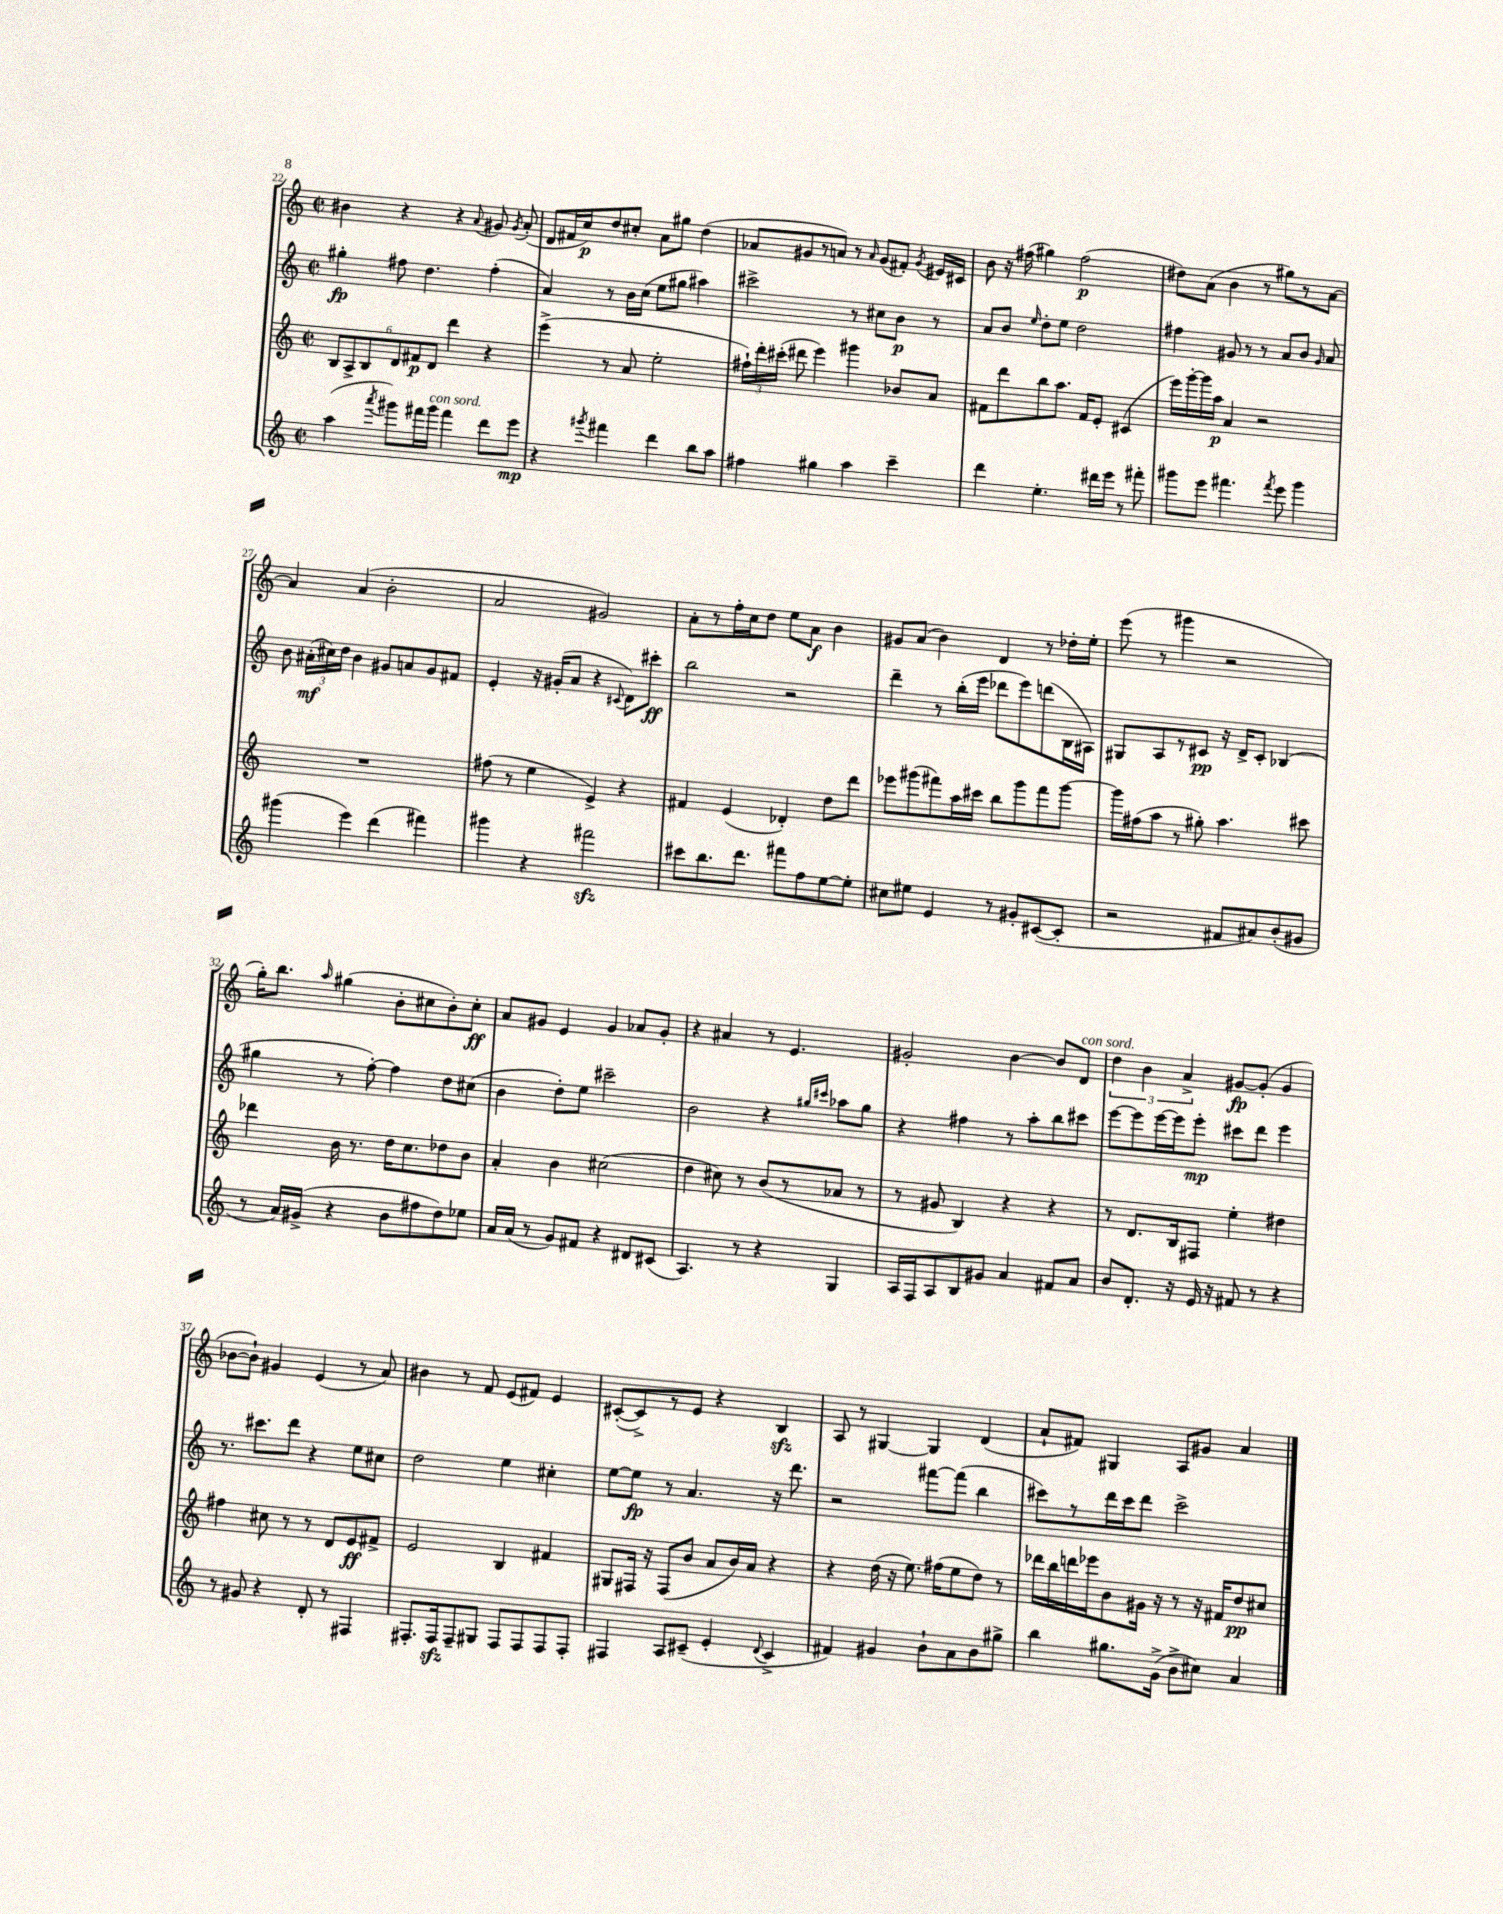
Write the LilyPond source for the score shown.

<<
\new StaffGroup <<
\new Staff = "s0" {
    \clef treble \key c \major \defaultTimeSignature \time 2/2
    \autoBeamOff bis'4 r4 r4 \appoggiatura { a'8 } gis'8 \acciaccatura { gis'8 } a'8-.( |
    d'8[ fis'16 c''16\p) d''8 cis''8]-. a'8[ gis''8] d''4( |
    aes'8[ gis'8 r8 a'8]) r8 \grace { a'16 } gis'8[( fis'8]-.) \acciaccatura { gis'8 } eis'16[ cis'16] |
    b'8 r16 fis''16( gis''4) fis''2\p( |
    dis''8[) a'8]( b'4 r8 gis''8[) r8 a'8]~ |
    a'4 a'4( b'2-. |
    a'2 gis'2) |
    a'8[-. r8 f''16-. c''16 d''8] e''8[ a'8]\f b'4 |
    gis'8[ a'8]( b'4) d'4 r8 des''16[-. e''16]-. |
    e'''8( r8 gis'''4 r2 |
    g''16[-.) b''8.] \grace { a''16 } gis''4( b'8[-. cis''8 b'8-.) cis''8]-.\ff |
    a'8[ gis'8] e'4 gis'4 aes'8[ gis'8]-. |
    r4 ais'4 r8 e'4. |
    gis'2-. b'4~ b'8[ d'8]^\markup { \italic "con sord." } |
    \tuplet 3/2 { d''4 b'4 a'4-> } gis'8[~\fp gis'8]-.( gis'4 |
    bes'8[~ bes'8]-!) gis'4 e'4( r8 a'8) |
    bis'4 r8 f'8 e'8[( fis'8]) e'4 |
    cis'8[~-.( cis'8->) r8 e'8] r4 b4\sfz |
    a8 r8 gis4~ gis4 d'4( |
    a'8[-! fis'8]) gis4 a8[ gis'8] a'4 \bar "|." |
}
\new Staff = "s1" {
    \clef treble \key c \major \defaultTimeSignature \time 2/2
    \autoBeamOff gis''4-.\fp fis''8 d''4. fis''4-.( |
    a'4) r8 b'16[ c''16]( e''8[ gis''8] ais''4) |
    cis'''2-> r8 cis''8[ b'8]\p r8 |
    a'8[ b'8] \grace { e''16 } d''8[-. e''8] d''2 |
    fis''4 gis'8 r8 r8 a'8[ b'8] \grace { gis'16 } a'8 |
    b'8 \tuplet 3/2 { ais'16[-.\mf( cis''16) d''16] } b'4 gis'8[ a'8 gis'8 fis'8] |
    e'4-. r16 gis'16[-.( a'8] r4 \appoggiatura { cis'8 } d'8[) cis'''8]-.\ff |
    b''2 r2 |
    d'''4-- r8 b''16[-.( e'''16] des'''8[ e'''8) d'''8( b16 ais16]) |
    gis8[ a8 r8 cis'8]\pp r16 d'16[-> cis'8]-. bes4( |
    gis''4 r8 f''8~-.) f''4 d''8[ cis''8]( |
    b'4 d''8[-.) e''8] cis'''2-- |
    b'2 r4 \grace { gis''16[ cis'''16] } aes''8[ gis''8] |
    r4 fis''4 r8 a''8[-. b''8 cis'''8] |
    e'''8[~ e'''8 e'''16~ e'''16 e'''8]-.\mp cis'''8[ d'''8] e'''4 |
    r8. cis'''8.[ d'''8] r4 e''8[ cis''8] |
    d''2 e''4 cis''4-. |
    e''8[~ e''8]\fp r8 a'4. r16 d'''8. |
    r2 fis'''8[~ fis'''8]( b''4 |
    cis'''8[) r8 d'''16 cis'''16 d'''8] cis'''2-> \bar "|." |
}
\new Staff = "s2" {
    \clef treble \key c \major \defaultTimeSignature \time 2/2
    \autoBeamOff \tuplet 6/4 { b8[ a8-> b8 d'8 fis'8\p d'8] } d'''4 r4 |
    e'''4->( r8 a'8 e''2-. |
    \tuplet 3/2 { fis''16[-!) d'''16-. cis'''16]-.( } dis'''8 e'''4) gis'''4 bes'8[ a'8] |
    fis'8[ d'''8 b''8 a''8.] fis'16[ e'8]-. cis'4( |
    e'''16[) g'''16~-. g'''16 a''16]\p a'4 r2 |
    R1 |
    fis''8( r8 e''4 e'4->) r4 |
    fis'4 e'4( des'4-.) d''8[ d'''8] |
    ees'''8[ gis'''8( fis'''8) a''16 cis'''16] b''8[ gis'''8 fis'''8 gis'''8]~ |
    gis'''16[ fis''16( a''8] r8 gis''8-.) a''4. cis'''8 |
    des'''4 b'16 r8. d''16[ c''8. des''8 b'8] |
    a'4-. b'4 cis''2( |
    d''4 cis''8) r8 b'8[( r8 aes'8] r8 |
    r8 gis'8 b4) r4 r4 |
    r8 d'8.[ b16 fis8] e''4-. dis''4 |
    fis''4 cis''8 r8 r8 d'8[ e'8\ff fis'8]-> |
    e'2 b4 fis'4 |
    gis8[ fis16] r16 fis8[( b'8] a'8[ b'16) a'16] r4 |
    r4 d''16( r16 e''8.) fis''16[( e''8 d''8]) r8 |
    des'''16[ b''16 d'''16 ees'''16 b'8 gis'16] r16 r8 r16 fis'16[ d''8\pp cis''8] \bar "|." |
}
\new Staff = "s3" {
    \clef treble \key c \major \defaultTimeSignature \time 2/2
    \autoBeamOff a''4( \acciaccatura { a'''8 } gis'''8[) fis'''16 gis'''16]^\markup { \italic "con sord." } fis'''4 d'''8[ e'''8]\mp |
    r4 \acciaccatura { gis'''8 } fis'''4 d'''4 b''8[ a''8] |
    fis''4 gis''4 a''4 c'''4-- |
    d'''4 e''4.-. dis'''16[ e'''16] r8 fis'''8-. |
    gis'''8[ e'''8] fis'''4. \acciaccatura { fis'''8 } e'''8 gis'''4 |
    gis'''4( e'''4) d'''4( fis'''4) |
    gis'''4 r4 fis'''2\sfz |
    cis'''8[ b''8. d'''8.] fis'''8[ f''8 e''8~ e''8]-. |
    cis''8[ eis''8] e'4 r8 gis'8[-. cis'8~( cis'8]-. |
    r2 fis'8[ ais'8) b'8-.( gis'8] |
    r8 a'16[) gis'16]->( r4 b'8[ fis''8 d''8) ees''8] |
    a'16[ a'16]( r8 g'8[) fis'8] r4 dis'8[ cis'8]( |
    a4.) r8 r4 g4 |
    a16[ f16 a8 b8 gis'8] a'4 fis'8[ a'8] |
    b'8[ d'8.]-. r16 e'16 r16 fis'8 r8 r4 |
    r8 gis'8 r4 d'8-. r8 fis4 |
    fis8.[-. fis16\sfz fis8-- gis8] fis8[ fis8 fis8 fis8]-. |
    fis4 a8[ cis'8]--( e'4-. \appoggiatura { d'8 } cis'4-> |
    fis'4) gis'4 b'8[-! a'8 b'8 gis''8]-> |
    b''4 gis''8.[ g'16]->( b'8[-> cis''8]) a'4 \bar "|." |
}
>>
>>
\layout { \context { \Score currentBarNumber = #22 } }
